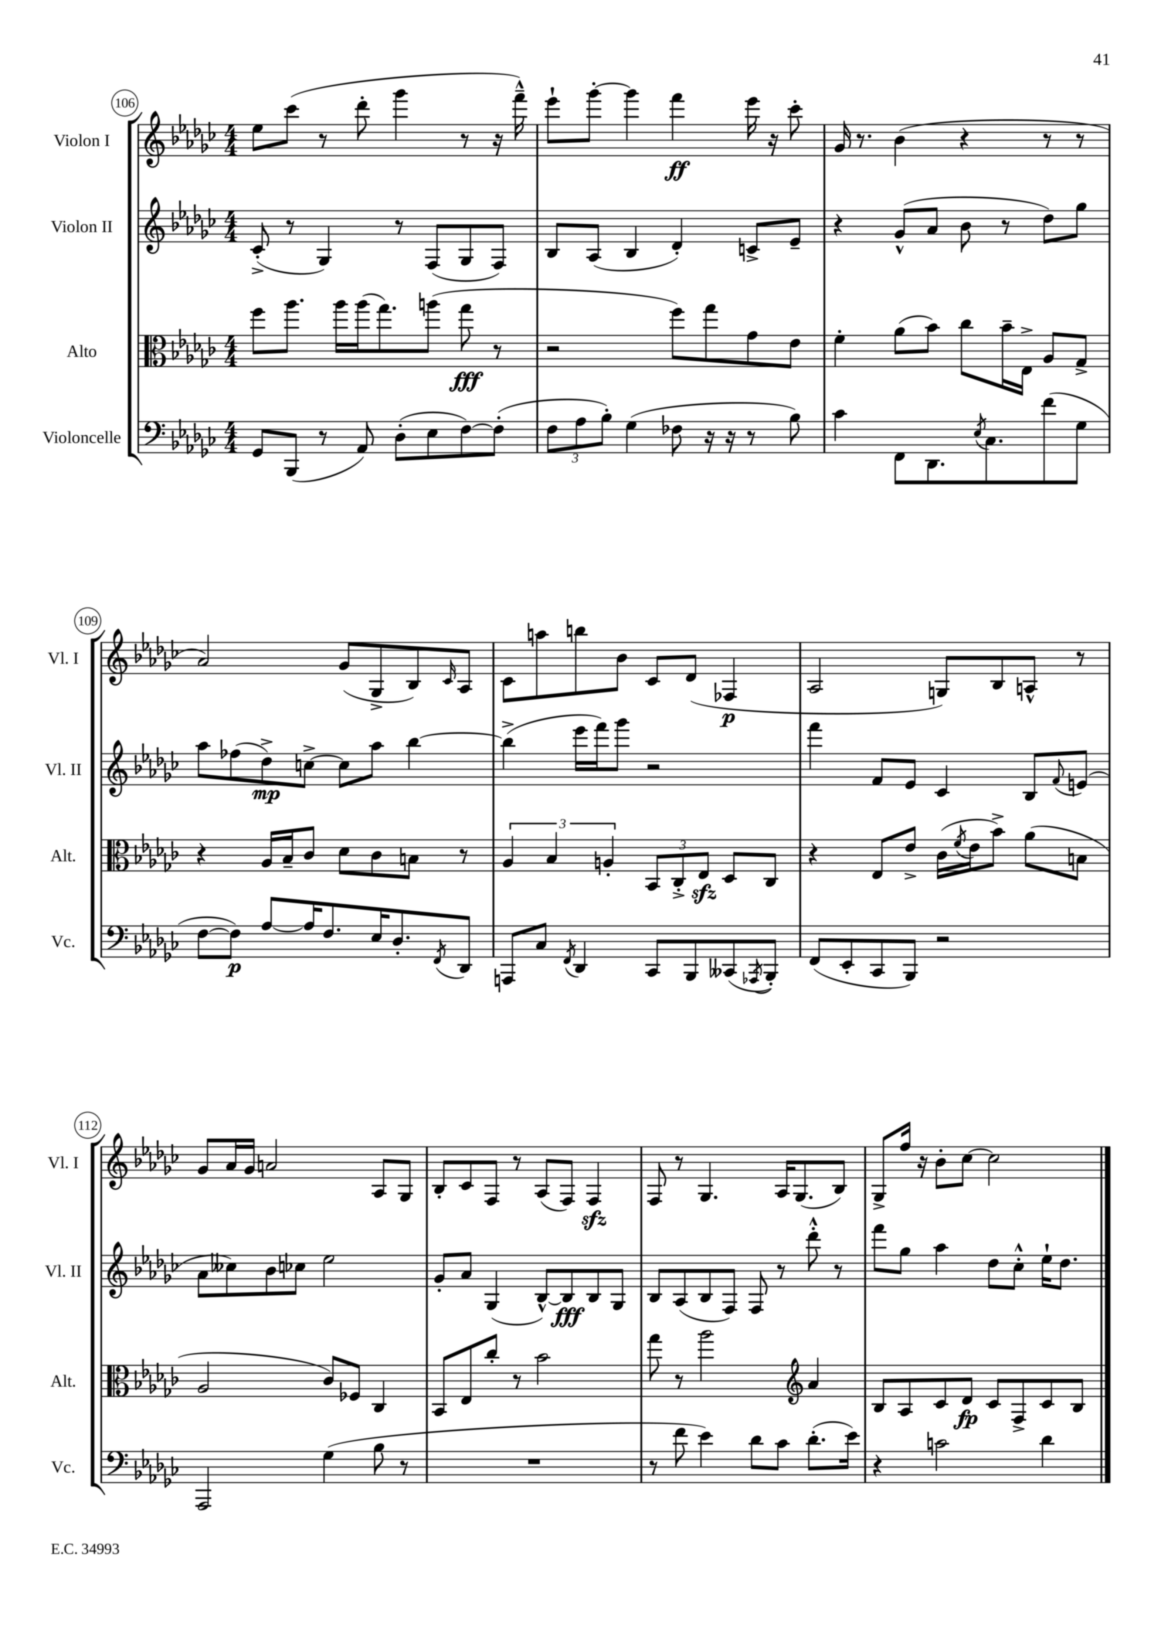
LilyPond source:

<<
\new StaffGroup <<
\new Staff = "s0" \with { instrumentName = "Violon I" shortInstrumentName = "Vl. I" } {
    \clef treble \key ges \major \numericTimeSignature \time 4/4
    ees''8 ces'''8( r8 des'''8-. ges'''4 r8 r16 f'''16---^) |
    ees'''8-! ges'''8~-. ges'''4 f'''4\ff ees'''16 r16 ces'''8-. |
    ges'16 r8. bes'4( r4 r8 r8 |
    aes'2) ges'8( ges8-> bes8) \grace { ces'16 } aes8 |
    ces'8 a''8 b''8 bes'8 ces'8 des'8( fes4\p |
    aes2 g8) bes8 a8-^ r8 |
    ges'8 aes'16 ges'16 a'2 aes8 ges8 |
    bes8-. ces'8 f8 r8 aes8( f8) f4\sfz |
    f8 r8 ges4. aes16 ges8.( bes8) |
    ges8-> f''16 r16 bes'8-. ces''8~ ces''2 \bar "|." |
}
\new Staff = "s1" \with { instrumentName = "Violon II" shortInstrumentName = "Vl. II" } {
    \clef treble \key ges \major \numericTimeSignature \time 4/4
    ces'8-.->( r8 ges4) r8 f8( ges8 f8) |
    bes8 aes8( bes4 des'4-.) c'8-> ees'8-- |
    r4 ges'8-^( aes'8 bes'8 r8 des''8) ges''8 |
    aes''8 fes''8( des''8->\mp) c''8~-> c''8 aes''8 bes''4~ |
    bes''4->( ees'''16 f'''16) ges'''8 r2 |
    f'''4 f'8 ees'8 ces'4 bes8 \appoggiatura { f'8 } e'8( |
    aes'8 ceses''8) bes'8 ces''8 ees''2 |
    ges'8-. aes'8 ges4( bes8~-^) bes8\fff bes8 ges8 |
    bes8 aes8( bes8 f8) f8 r8 des'''8-.-^ r8 |
    f'''8 ges''8 aes''4 des''8 ces''8-.-^ ees''16-! des''8. \bar "|." |
}
\new Staff = "s2" \with { instrumentName = "Alto" shortInstrumentName = "Alt." } {
    \clef alto \key ges \major \numericTimeSignature \time 4/4
    f''8 aes''8. aes''16 aes''16( ges''8.) a''8( ges''8\fff r8 |
    r2 f''8) ges''8 ges'8 ees'8 |
    f'4-. aes'8( bes'8) ces''8 bes'16-- ees16-> aes8 ges8-> |
    r4 aes16 bes16-- ces'8 des'8 ces'8 b8 r8 |
    \tuplet 3/2 { aes4 bes4 a4-. } \tuplet 3/2 { bes,8 ces8-.-> ees8\sfz } des8 ces8 |
    r4 ees8 ees'8-> ces'16( \acciaccatura { f'8 } ees'16 bes'8->) aes'8( b8 |
    aes2 ces'8) fes8 ces4 |
    bes,8 ees8 ces''8-. r8 bes'2 |
    ges''8 r8 aes''2 \clef treble aes'4 |
    bes8 aes8 ces'8 des'8\fp ces'8 f8-> ces'8 bes8 \bar "|." |
}
\new Staff = "s3" \with { instrumentName = "Violoncelle" shortInstrumentName = "Vc." } {
    \clef bass \key ges \major \numericTimeSignature \time 4/4
    ges,8 bes,,8( r8 aes,8) des8-.( ees8 f8~) f8-.( |
    \tuplet 3/2 { f8 aes8 bes8-.) } ges4( fes8 r16 r16 r8 bes8) |
    ces'4 f,8 des,8. \acciaccatura { ees8 } ces8. f'8( ges8 |
    f8~ f8\p) aes8~ aes16 f8. ees16 des8.-. \acciaccatura { f,8 } des,8 |
    a,,8 ces8 \acciaccatura { f,8 } des,4 ces,8 bes,,8 ceses,8( \acciaccatura { aes,,8 } bes,,8-.) |
    f,8( ees,8-. ces,8 bes,,8) r2 |
    aes,,2 ges4( bes8 r8 |
    R1 |
    r8 f'8 ees'4) des'8 ces'8 des'8.-.( ees'16) |
    r4 c'2 des'4 \bar "|." |
}
>>
>>
\layout { \context { \Score currentBarNumber = #106 \override BarNumber.stencil = #(make-stencil-circler 0.1 0.3 ly:text-interface::print) } }
